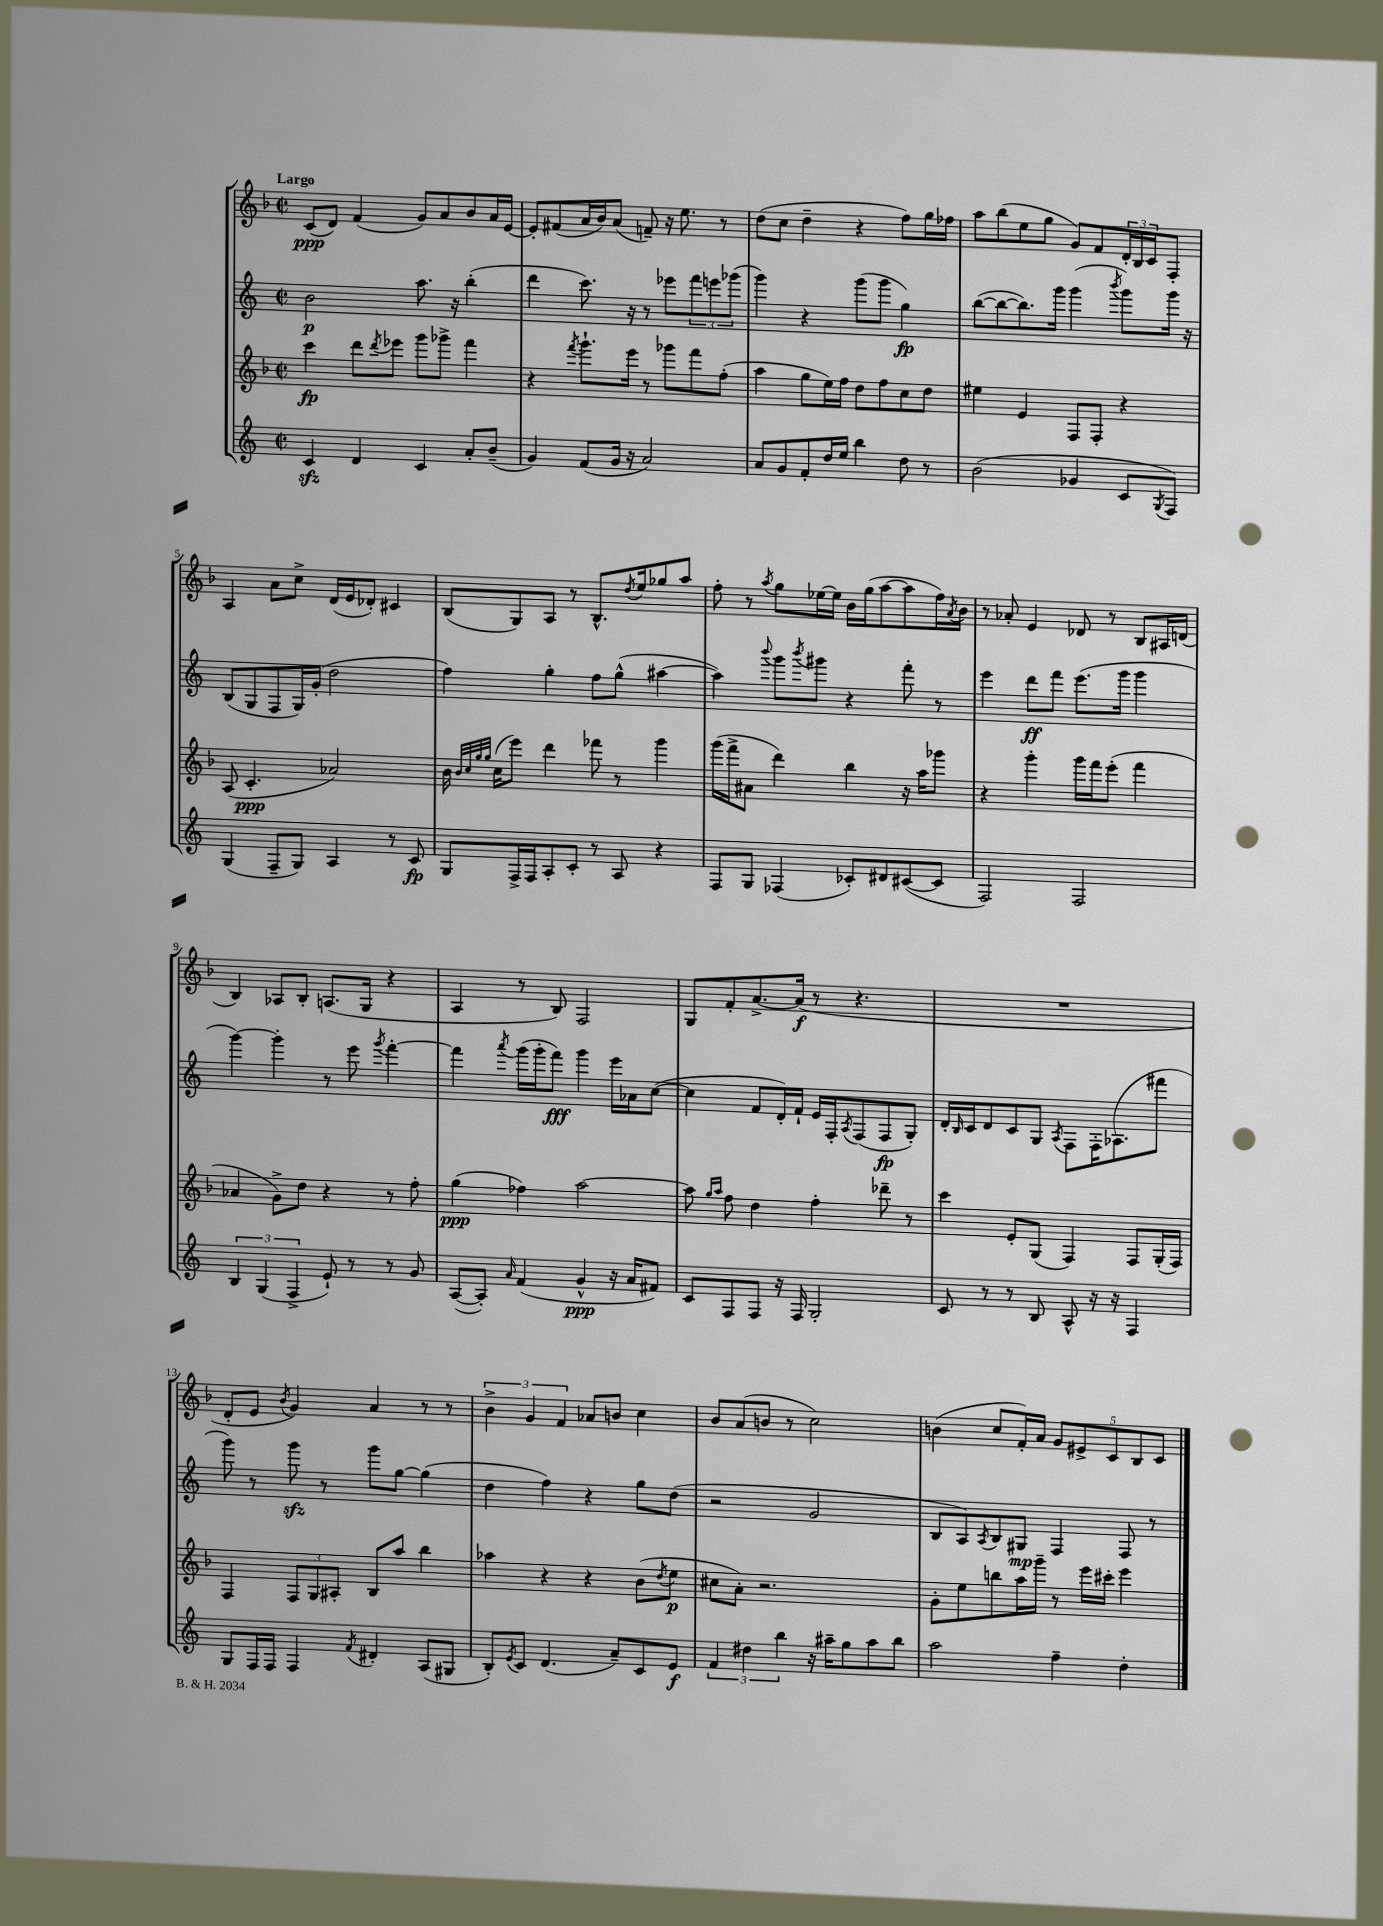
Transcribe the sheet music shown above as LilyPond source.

<<
\new StaffGroup <<
\new Staff = "s0" {
    \clef treble \key f \major \defaultTimeSignature \time 2/2 \tempo "Largo"
    c'8\ppp( d'8) f'4( g'8) a'8 bes'8 a'16 e'16~ |
    e'8-. fis'8( a'16 bes'16) a'8( f'8--) r16 e''8. r8 |
    d''8( c''8 d''4-- r4 f''8) g''16 fes''16 |
    a''8 bes''8( e''8 g''8 g'8) f'8 \tuplet 3/2 { d'16-. bes16 c'16 } f8-. |
    a4 a'8 c''8-> d'16( e'16 des'8-.) cis'4 |
    bes8( g8) a8 r8 bes8.-^ \acciaccatura { d''8 } e''16 ges''8 a''8 |
    f''8-. r8 \acciaccatura { a''8 } g''8 ees''16~ ees''16 bes'16 g''16( a''8~ a''8 f''16) \acciaccatura { a'8 } bes'16 |
    r8 aes'8-. e'4 des'8 r8 bes8 ais16 d'16( |
    bes4) aes8 bes8-. a8.( g16 r4 |
    a4 r8 bes8) f2 |
    g8 f'8-. a'8.~-> a'16\f( r8 r4. |
    R1 |
    d'8-. e'8 \acciaccatura { bes'8 } g'4) a'4 r8 r8 |
    \tuplet 3/2 { bes'4-> g'4 f'4 } aes'8 b'8 c''4 |
    bes'8 a'8( b'8 r8 c''2) |
    b'4( c''8 f'16-.) a'16 \tuplet 5/4 { g'8 eis'8-> c'8 bes8 c'8 } \bar "|." |
}
\new Staff = "s1" {
    \clef treble \key c \major \defaultTimeSignature \time 2/2
    b'2\p a''8. r16 b''4-.( |
    d'''4 c'''8.) r16 r8 ees'''8 \tuplet 3/2 { f'''8 e'''8 ges'''8( } |
    g'''4) r4 g'''8( g'''8 g''4\fp) |
    b''8~( b''8~ b''8.) g'''16 g'''4( \acciaccatura { b'''8 } g'''8) g'''16 r16 |
    b8( g8 f8 g16) g'16-.( d''2 |
    f''4) g''4-. f''8 g''8-^( ais''4~ |
    ais''4) \appoggiatura { b'''8 } g'''8 \acciaccatura { b'''8 } gis'''8 r4 f'''8-. r8 |
    e'''4 d'''8\ff f'''8 e'''8.( g'''16 g'''4 |
    g'''4~) g'''4-. r8 e'''8 \acciaccatura { g'''8 } f'''4~-. |
    f'''4 \acciaccatura { a'''8 } g'''16( g'''16-. f'''8\fff) g'''4 e'''16 aes'16 c''8~( |
    c''4 f'8 d'16-.) f'16-! e'16 f16-. \acciaccatura { a8 } f8( f8\fp g8-.) |
    d'16-. \grace { b16 } c'16 d'8 c'8 g8 \acciaccatura { a8 } f8 f16-. aes8.( fis'''8 |
    g'''8) r8 g'''8\sfz r8 g'''8 g''8~ g''4( |
    d''4 f''4) r4 g''8 d''8( |
    r2 g'2 |
    b8 a8) \acciaccatura { a8 } b8 gis8\mp f4 f8 r8 \bar "|." |
}
\new Staff = "s2" {
    \clef treble \key f \major \defaultTimeSignature \time 2/2
    c'''4\fp d'''8 \acciaccatura { d'''8 } ees'''8 g'''8 ges'''8-> f'''4 |
    r4 \acciaccatura { f'''8 } g'''8.-! e'''16 r8 ges'''8 f'''8 f''8-.( |
    a''4 g''8 e''16) f''16 d''8 f''8 c''8 d''8 |
    eis''4 e'4 f8 f8-. r4 |
    a8( c'4.-.\ppp aes'2) |
    bes'16 \grace { bes'32 c''32 g''32 g''32 } c''16( e'''8) d'''4 fes'''8 r8 g'''4 |
    g'''16( f'''16-> ais'8 d'''4) bes''4 r16 a''16 ges'''8 |
    r4 g'''4-. g'''16 f'''16 e'''8-.( f'''4 |
    aes'4 g'8->) d''8 r4 r8 f''8-. |
    g''4\ppp( fes''4) a''2~ |
    a''8 \grace { g''16 a''16 } f''8 d''4 f''4-. des'''8-- r8 |
    c'''4 e'8-. g8( f4) f8 g16-.( f16) |
    f4 \tuplet 3/2 { f8 g8 ais8-. } bes8 a''8 bes''4 |
    aes''4 r4 r4 bes'8( \acciaccatura { d''8 } e''8\p |
    cis''8 a'8-.) r2. |
    g'8-. e''8 b''8 a''16 g'''16-- r8 e'''16 cis'''16-. e'''4 \bar "|." |
}
\new Staff = "s3" {
    \clef treble \key c \major \defaultTimeSignature \time 2/2
    c'4\sfz d'4 c'4 a'8-. b'8--( |
    g'4) f'8( g'16 r16 a'2) |
    a'8 g'8 f'8-. d''16 e''16 b''4 d''8 r8 |
    b'2( ges'4 c'8 \acciaccatura { g8 } f8) |
    g4( f8-- g8) a4 r8 c'8\fp |
    g8 f16-> f16 a8-. c'8-. r8 a8 r4 |
    f8 g8 fes4( ces'8-.) dis'8 cis'8~( cis'8 |
    f2) f2 |
    \tuplet 3/2 { b4 g4( f4-> } e'8-!) r8 r8 g'8 |
    a8~( a8-.) \grace { a'16 } f'4( g'4-^\ppp r16 a'16 fis'8) |
    c'8 f8 f8 r16 f16 g2-. |
    c'8 r8 r8 b8 a8-^ r16 r16 f4 |
    g8 f16 f16 f4 \acciaccatura { f'8 } dis'4-. a8( gis8 |
    b8-.) \acciaccatura { e'8 } c'8 d'4.( a'8--) c'8 e'8\f |
    \tuplet 3/2 { f'4 dis''4 b''4 } r16 ais''16-- g''8 ais''8 b''8 |
    a''2 f''4-- d''4-. \bar "|." |
}
>>
>>
